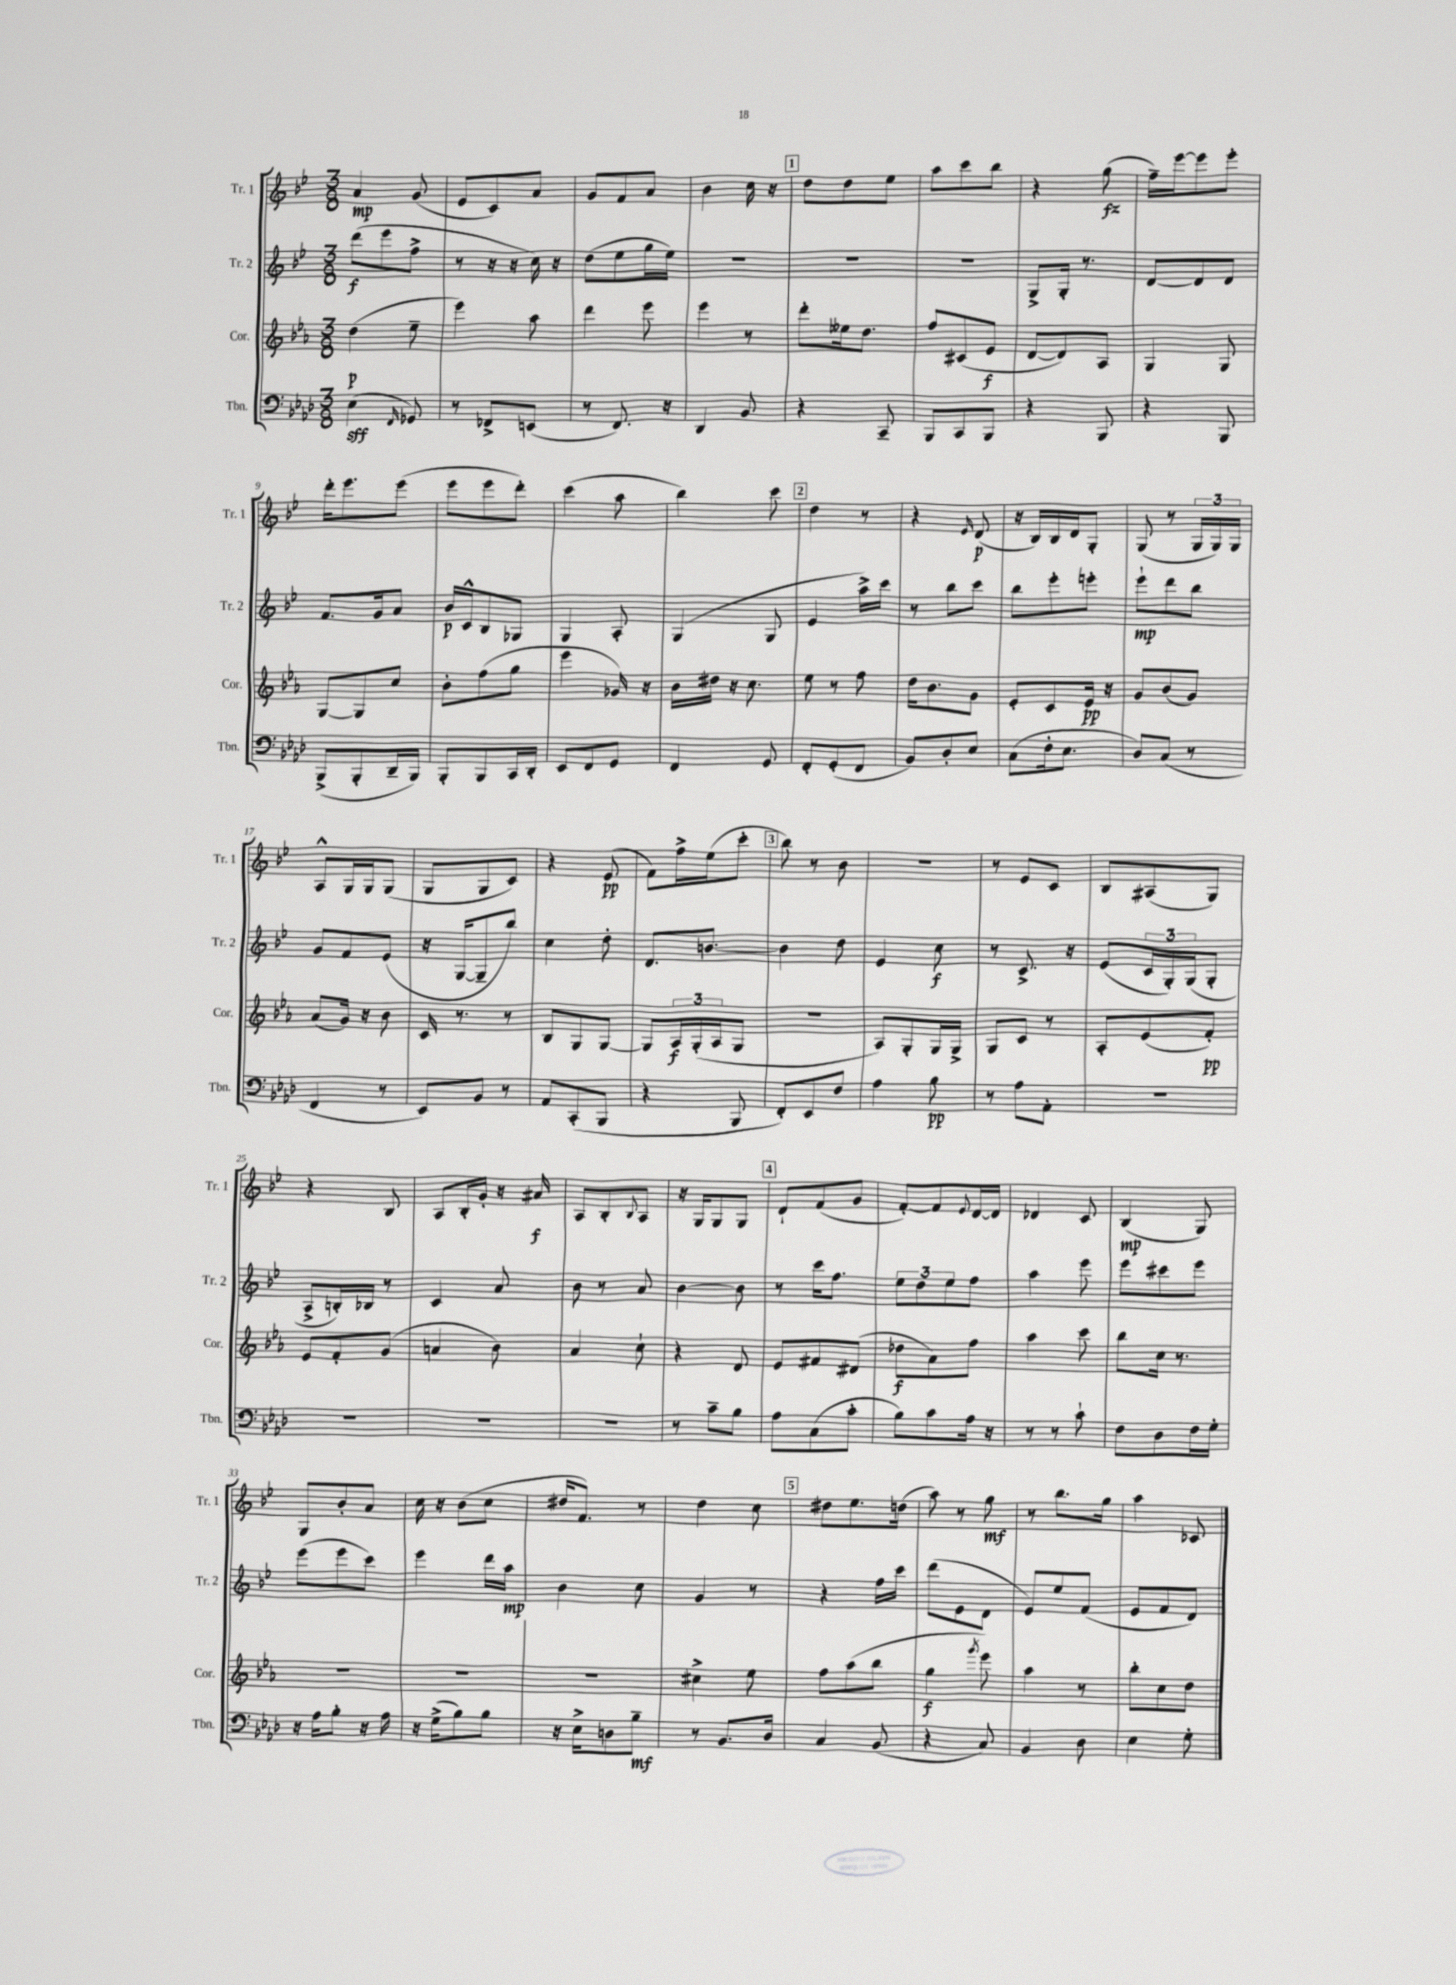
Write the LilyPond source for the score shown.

<<
\new StaffGroup <<
\new Staff = "s0" \with { instrumentName = "Tr. 1" shortInstrumentName = "Tr. 1" } {
    \clef treble \key bes \major \numericTimeSignature \time 3/8
    a'4\mp g'8( |
    ees'8 c'8) a'8 |
    g'8 f'8 a'8 |
    bes'4 c''16 r16 |
    \mark \markup { \box "1" } d''8 d''8 ees''8 |
    a''8 c'''8 bes''8 |
    r4 g''8\fz( |
    f''16--) ees'''16~ ees'''8 ees'''8-. |
    d'''16-. ees'''8. ees'''8( |
    ees'''8 ees'''8 d'''8-.) |
    c'''4( a''8 |
    bes''4) c'''8 |
    \mark \markup { \box "2" } d''4 r8 |
    r4 \grace { ees'16 } d'8\p( |
    r16 bes16) bes16 d'16 g8-. |
    g8( r8 \tuplet 3/2 { g16 g16) g16 } |
    a8-^ g16 g16 g8( |
    g8 g8 c'8) |
    r4 ees'8\pp( |
    f'8) f''16-> ees''16( c'''8-. |
    \mark \markup { \box "3" } bes''8) r8 bes'8 |
    R4. |
    r8 ees'8 c'8 |
    bes8 ais8( g8) |
    r4 bes8 |
    a8 bes16-. g'16-. r16 ais'16\f |
    a8 bes8-. \appoggiatura { bes8 } a8 |
    r16 g16 g8 g8 |
    \mark \markup { \box "4" } d'8-! f'8( g'8 |
    f'8~-.) f'8 \appoggiatura { ees'8 } d'16~ d'16 |
    des'4 c'8 |
    bes4\mp( g8) |
    g8 bes'8-. a'8 |
    c''16 r16 bes'8( c''8 |
    dis''16 f'8.) r8 |
    d''4 c''8 |
    \mark \markup { \box "5" } dis''8 ees''8. d''16( |
    a''8) r8 g''8\mf |
    r8 bes''8. g''16 |
    a''4 ces'8 \bar "|." |
}
\new Staff = "s1" \with { instrumentName = "Tr. 2" shortInstrumentName = "Tr. 2" } {
    \clef treble \key bes \major \numericTimeSignature \time 3/8
    d'''8\f( ees'''8 f''8-> |
    r8 r16 r16 c''16) r16 |
    d''8( ees''8 g''16 ees''16) |
    R4. |
    \mark \markup { \box "1" } R4. |
    R4. |
    g8-> g16-. r8. |
    d'8~ d'8 d'8 |
    f'8. g'16 a'8 |
    bes'16\p c'16-^ bes8 ges8 |
    g4 a8-. |
    g4( g8 |
    \mark \markup { \box "2" } ees'4 a''16->) c'''16 |
    r8 bes''8 c'''8 |
    bes''8 ees'''8-. e'''8-. |
    ees'''8-!\mp d'''8 bes''8 |
    g'8 f'8 ees'8( |
    r16 g16~ g8-- bes''8) |
    c''4 d''8-. |
    d'8. b'8.~ |
    \mark \markup { \box "3" } b'4 d''8 |
    ees'4 c''8\f |
    r8 c'8.-> r16 |
    ees'8( \tuplet 3/2 { c'16 g16-.) g16( } g8-. |
    a8-> b16-.) bes16 r8 |
    c'4 a'8 |
    bes'8 r8 a'8 |
    bes'4~ bes'8 |
    \mark \markup { \box "4" } r8 c'''16 f''8. |
    \tuplet 3/2 { ees''8 d''8 ees''8 } f''8 |
    a''4 ees'''8 |
    ees'''8 cis'''8 ees'''8 |
    ees'''8( ees'''8 c'''8) |
    ees'''4 d'''16 a''16\mp |
    bes'4 c''8 |
    g'4 r8 |
    \mark \markup { \box "5" } r4 f''16 c'''16 |
    d'''8( ees'8 d'8 |
    ees'8) ees''8 f'8( |
    ees'8 f'8 d'8) \bar "|." |
}
\new Staff = "s2" \with { instrumentName = "Cor." shortInstrumentName = "Cor." } {
    \clef treble \key ees \major \numericTimeSignature \time 3/8
    d''4\p( ees''8-- |
    ees'''4) aes''8 |
    d'''4 ees'''8 |
    ees'''4 r8 |
    \mark \markup { \box "1" } d'''8-. eeses''16 d''8. |
    f''8 cis'8( ees'8\f |
    d'8~ d'8) aes8 |
    g4 g8 |
    g8~ g8 c''8 |
    bes'8-. f''8( g''8 |
    ees'''4 ges'16) r16 |
    bes'16 dis''16 r16 c''8. |
    \mark \markup { \box "2" } ees''8 r8 f''8 |
    d''16 bes'8. g'8 |
    ees'8-. c'8 ees'16\pp r16 |
    g'8 bes'8( g'8) |
    aes'8( g'16) r16 bes'8 |
    c'16 r8. r8 |
    bes8 g8 g8~ |
    g8 \tuplet 3/2 { aes16\f g16-.( aes16 } g8 |
    \mark \markup { \box "3" } R4. |
    aes8) g8-. g16 g16-> |
    g8 c'8 r8 |
    aes8-. ees'8( f'8-.\pp) |
    ees'8 f'8-. g'8( |
    a'4 bes'8) |
    aes'4 c''8-! |
    r4 d'8 |
    \mark \markup { \box "4" } ees'8 fis'8 dis'8( |
    des''8\f aes'8) f''8 |
    aes''4 c'''8 |
    bes''8 c''16 r8. |
    R4. |
    R4. |
    R4. |
    cis''4-> ees''8 |
    \mark \markup { \box "5" } f''8 aes''8( bes''8 |
    g''4\f \acciaccatura { g'''8 } ees'''8) |
    aes''4 r8 |
    bes''8-. c''8 d''8 \bar "|." |
}
\new Staff = "s3" \with { instrumentName = "Tbn." shortInstrumentName = "Tbn." } {
    \clef bass \key aes \major \numericTimeSignature \time 3/8
    ees4\sff( \grace { f,16 } ges,8) |
    r8 fes,8-> e,8( |
    r8 f,8.) r16 |
    des,4 bes,8 |
    \mark \markup { \box "1" } r4 c,8-- |
    bes,,8 c,8 bes,,8 |
    r4 bes,,8 |
    r4 bes,,8 |
    bes,,8->( bes,,8-. des,16-- bes,,16) |
    bes,,8-. bes,,8 c,16 des,16-. |
    ees,8 f,8 g,8 |
    f,4 g,8 |
    \mark \markup { \box "2" } f,8-. g,8-.( f,8 |
    bes,8) des8-. ees8 |
    c8( f16-. ees8. |
    des8) c8( r8 |
    f,4 r8 |
    ees,8) bes,8 r8 |
    aes,8 c,8-.( bes,,8 |
    r4 bes,,8 |
    \mark \markup { \box "3" } f,8-.) ees,8 f8 |
    aes4 bes8\pp |
    r8 aes8 aes,8-. |
    R4. |
    R4. |
    R4. |
    R4. |
    r8 c'8-- bes8 |
    \mark \markup { \box "4" } aes8 c8( c'8-. |
    bes8) c'8 aes16 r16 |
    r8 r8 c'8-! |
    f8 des8 f16 g16-. |
    r16 aes16 bes8-. r16 aes16 |
    r16 g16->( bes8) bes8 |
    r16 ees16-> d8 bes8--\mf |
    r8 bes,8. des16 |
    \mark \markup { \box "5" } c4 bes,8( |
    r4 c8) |
    bes,4 des8 |
    ees4 g8-. \bar "|." |
}
>>
>>
